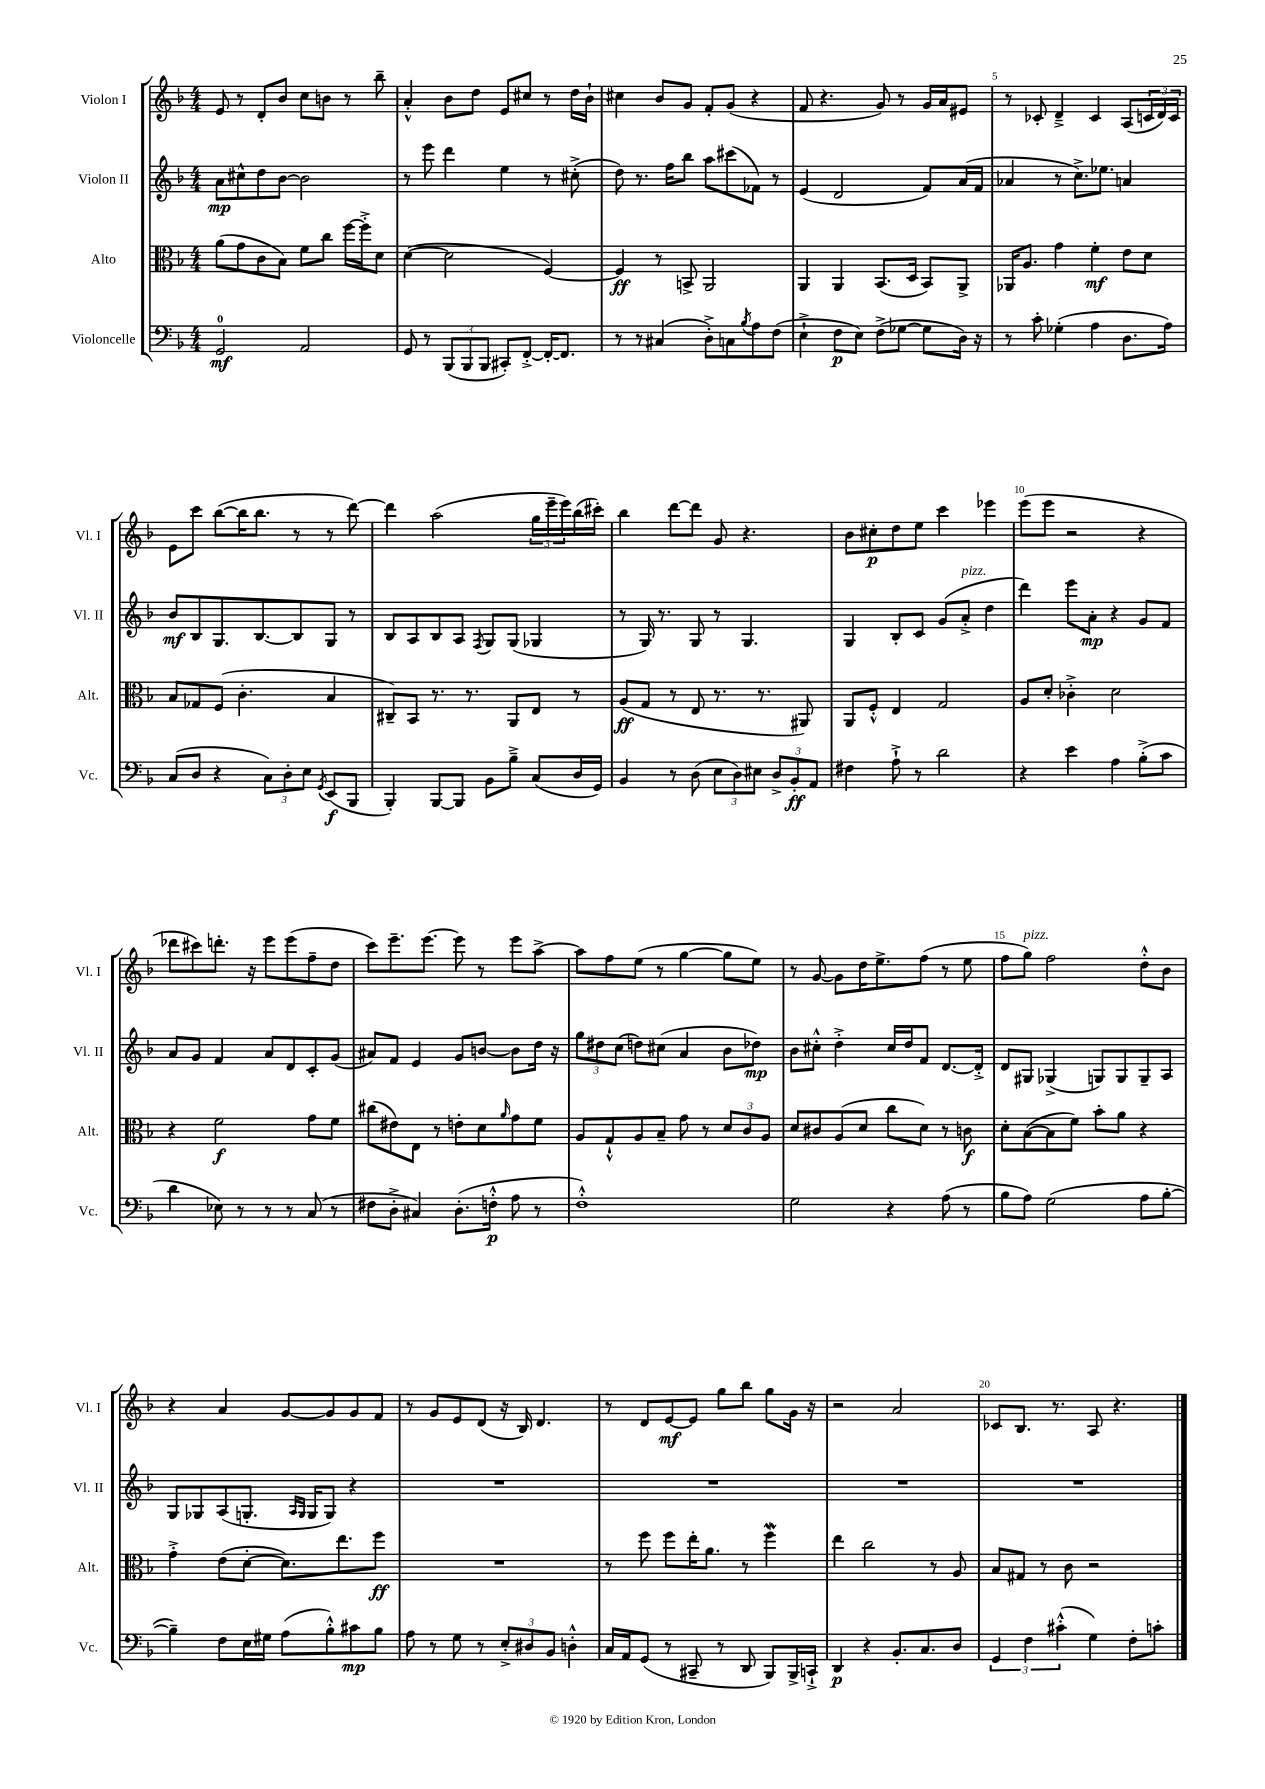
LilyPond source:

<<
\new StaffGroup <<
\new Staff = "s0" \with { instrumentName = "Violon I" shortInstrumentName = "Vl. I" } {
    \clef treble \key f \major \numericTimeSignature \time 4/4
    e'8 r8 d'8-. bes'8 c''8 b'8 r8 bes''8-- |
    a'4-.-^ bes'8 d''8 e'8 cis''8 r8 d''16 bes'16-! |
    cis''4 bes'8 g'8 f'8-. g'8( r4 |
    f'8 r4. g'8) r8 g'16 a'16 eis'8 |
    r8 ces'8-. d'4---> ces'4 a8( \tuplet 3/2 { c'16 d'16) c'16 } |
    e'8 c'''8 bes''8~( bes''16 bes''8. r8 r8 d'''8~) |
    d'''4 a''2( \tuplet 3/2 { g''16 e'''16-- e'''16) } bes''16( cis'''16-.) |
    bes''4 d'''8~ d'''8 g'8 r4. |
    bes'8 cis''8-.\p d''8 e''8 c'''4 ees'''4 |
    e'''8( e'''8 r2 r4 |
    des'''8 cis'''8) d'''8.-. r16 e'''8 e'''8( f''8-- d''8 |
    c'''8) e'''8.-- e'''8.~ e'''8 r8 e'''8 a''8~-> |
    a''8 f''8 e''8( r8 g''4~ g''8 e''8) |
    r8 g'8~ g'8 d''16 e''8.-> f''8( r8 e''8 |
    f''8 g''8^\markup { \italic "pizz." }) f''2 d''8-.-^ bes'8 |
    r4 a'4 g'8~ g'8 g'8 f'8 |
    r8 g'8 e'8 d'8( r16 bes16) d'4. |
    r8 d'8 e'8~\mf e'8 g''8 bes''8 g''8 g'16 r16 |
    r2 a'2 |
    ces'8 bes8. r8. a8 r4. \bar "|." |
}
\new Staff = "s1" \with { instrumentName = "Violon II" shortInstrumentName = "Vl. II" } {
    \clef treble \key f \major \numericTimeSignature \time 4/4
    a'8\mp cis''8-^ d''8 bes'8~ bes'2 |
    r8 e'''8 d'''4 e''4 r8 cis''8-.->( |
    d''8) r8. f''16 bes''8 a''8 cis'''8( fes'8) r8 |
    e'4( d'2 f'8) a'16( f'16 |
    aes'4 r8 c''8.->) ees''8. a'4 |
    bes'8\mf bes8 g8. bes8.~ bes8 g8 r8 |
    bes8 a8 bes8 a8 \acciaccatura { f8 } g8 g8( ges4 |
    r8 g16) r8. g8 r8 g4. |
    g4 bes8-. c'8 g'8( a'8-.->^\markup { \italic "pizz." } d''4 |
    d'''4) e'''8 a'8-.\mp r4 g'8 f'8 |
    a'8 g'8 f'4 a'8 d'8 c'8-. g'8( |
    ais'8) f'8 e'4 g'8 b'8~ b'8 d''16 r16 |
    \tuplet 3/2 { g''8 dis''8 c''8( } d''8) cis''8( a'4 bes'8 des''8\mp) |
    bes'8 cis''8-.-^ d''4-.-> cis''16 d''16 f'8 d'8.~ d'16-.-> |
    d'8 gis8 ges4->( g8) g8 g8-- a8 |
    g8 ges8 a8( g8.-. \grace { a16 g16 } g16 g8) r4 |
    R1 |
    R1 |
    R1 |
    R1 \bar "|." |
}
\new Staff = "s2" \with { instrumentName = "Alto" shortInstrumentName = "Alt." } {
    \clef alto \key f \major \numericTimeSignature \time 4/4
    a'8( g'8 c'8 bes8) f'8 c''8 f''16~ f''16-.-> d'8 |
    d'4~( d'2 f4~) |
    f4\ff r8 b,8-> a,2 |
    a,4 a,4 bes,8.( d16 bes,8) a,8-> |
    aes,16 a8. g'4 f'4-.\mf e'8 d'8 |
    bes8 ges8 f8( c'4.-. bes4 |
    cis8--) bes,8 r8. r8. a,8 e8 r8 |
    a8\ff( g8 r8 e8 r8. r8. ais,8) |
    a,8 f8-.-^ e4 g2 |
    a8 d'8-. ces'4-.-> d'2 |
    r4 f'2\f g'8 f'8 |
    cis''8( eis'8) e8 r8 e'8-. d'8 \grace { a'16 } g'8 f'8 |
    a8 g8-!-^ a8 bes8-- g'8 r8 \tuplet 3/2 { d'8 c'8 a8 } |
    d'8 cis'8 a8( d'8 c''8 d'8) r8 c'8\f |
    d'8-. bes8~( bes8 f'8) bes'8-. a'8 r4 |
    g'4-.-> e'8( d'8~-. d'8.) e''8. f''8\ff |
    R1 |
    r8 f''8 f''8 e''16-. a'8. r8 f''4\mordent |
    e''4 c''2 r8 a8 |
    bes8 gis8 r8 c'8 r2 \bar "|." |
}
\new Staff = "s3" \with { instrumentName = "Violoncelle" shortInstrumentName = "Vc." } {
    \clef bass \key f \major \numericTimeSignature \time 4/4
    g,2-0\mf a,2 |
    g,8 r8 \tuplet 3/2 { bes,,8( bes,,8 bes,,8 } cis,8-.) f,8~-.-> f,16~-. f,8. |
    r8 r8 cis4( d8-.->) c8 \acciaccatura { bes8 } a8 f8( |
    e4-!-> f8\p e8) f8->( ges8~ ges8 d16) r16 |
    r8 c'8-. ges4-.( a4 d8. a16) |
    c8( d8 r4 \tuplet 3/2 { c8) d8-. e8 } \acciaccatura { g,8 } e,8\f( bes,,8 |
    bes,,4-.) bes,,8~ bes,,8 bes,8 bes8---> c8( d16 g,16) |
    bes,4 r8 d8( \tuplet 3/2 { e8 d8) eis8 } \tuplet 3/2 { d8-> bes,8-.\ff a,8 } |
    fis4 a8-!-> r8 d'2 |
    r4 e'4 a4 bes8-.->( c'8 |
    d'4 ees8) r8 r8 r8 c8( r8 |
    fis8 d8-.-> cis4) d8.-.( f16-.-^\p a8 r8 |
    f1-.-^) |
    g2 r4 a8( r8 |
    bes8 a8) g2( a8 bes8~-. |
    bes4--) f8 e16 gis16 a8( bes8-.-^) cis'8\mp bes8 |
    a8 r8 g8 r8 \tuplet 3/2 { e8-.-> dis8 bes,8 } d4-.-^ |
    c16 a,16 g,8( r8 cis,8-- r8 d,8 bes,,8) bes,,16-> c,16-!-> |
    d,4\p r4 bes,8.-. c8. d8 |
    \tuplet 3/2 { g,4 f4 cis'4-.-^( } g4) f8-. c'8-. \bar "|." |
}
>>
>>
\layout { \context { \Score \override BarNumber.break-visibility = ##(#f #t #t) barNumberVisibility = #(every-nth-bar-number-visible 5) } }
